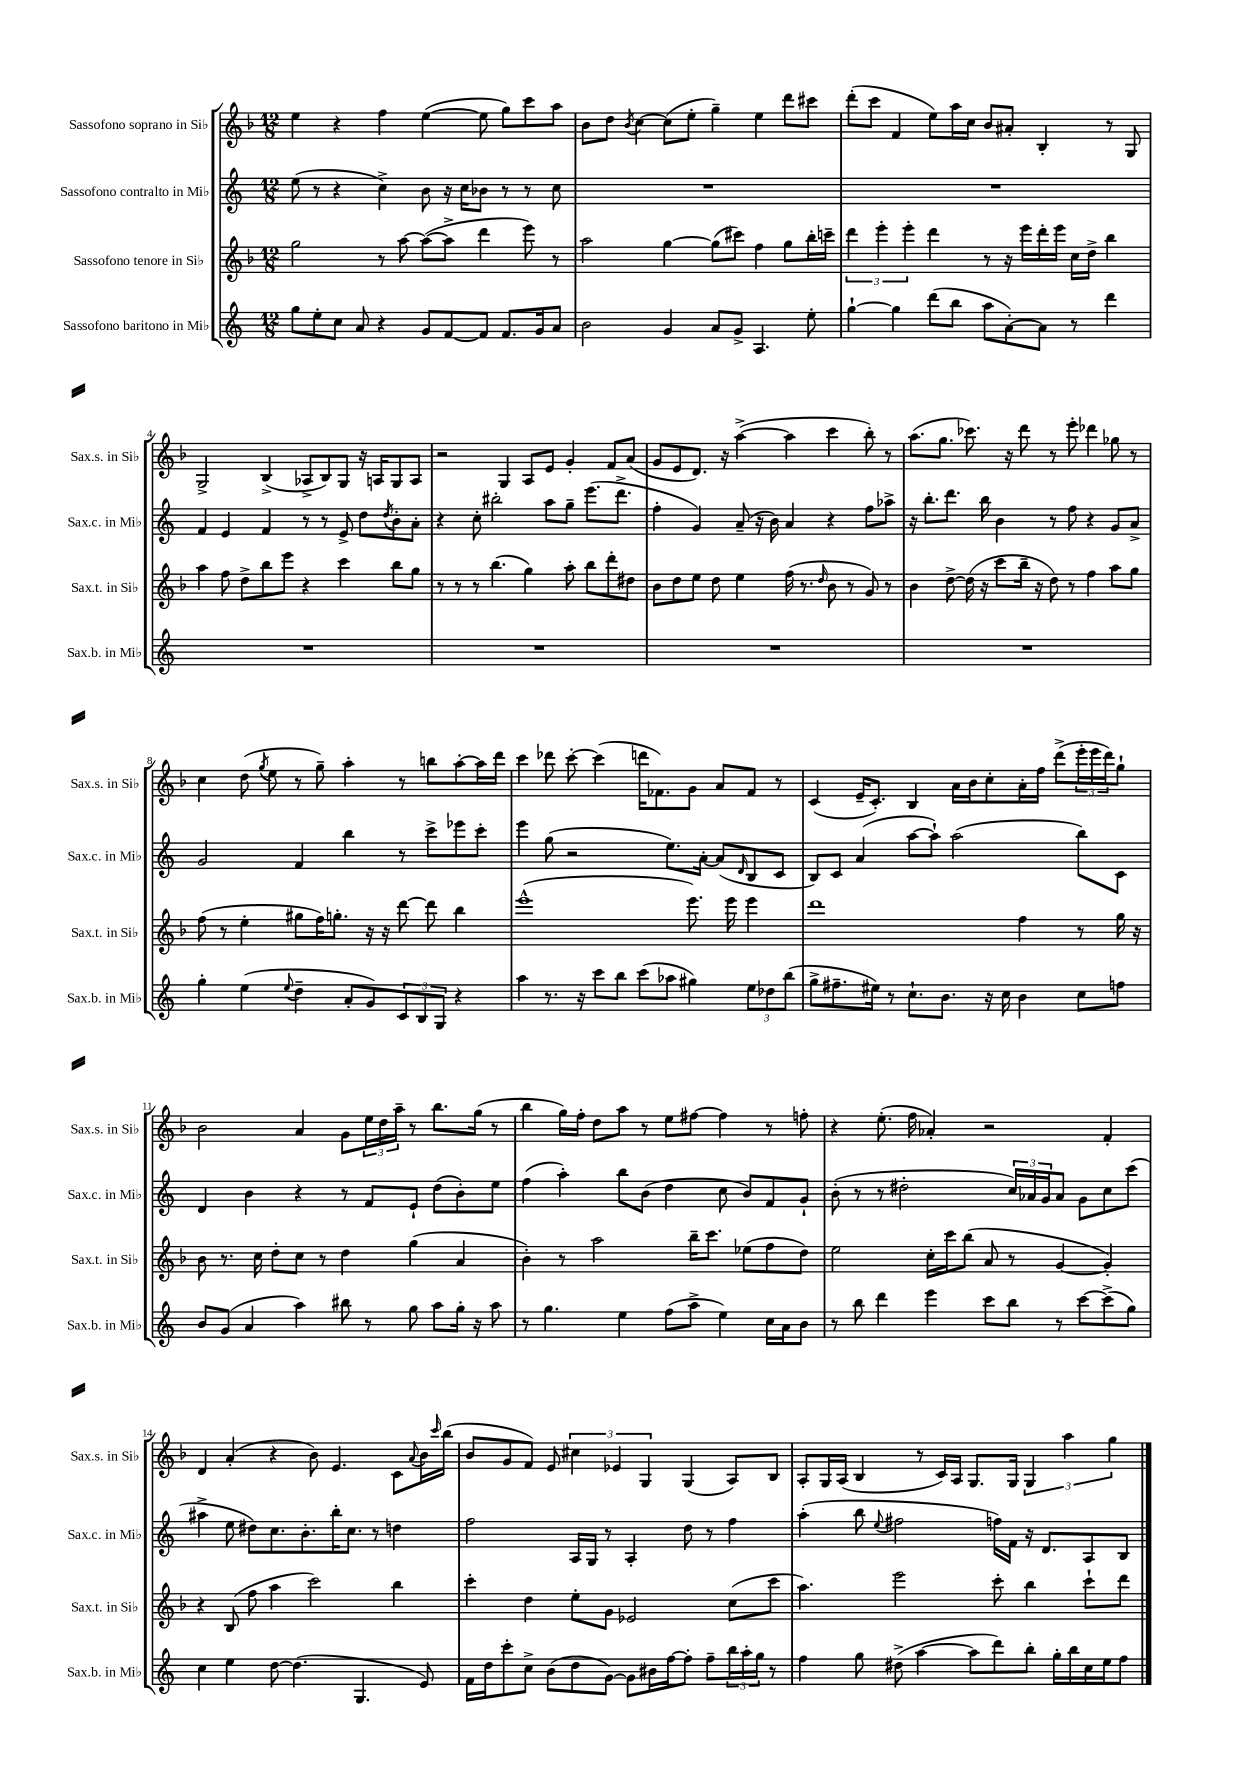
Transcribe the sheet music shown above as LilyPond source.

<<
\new StaffGroup <<
\new Staff = "s0" \with { instrumentName = "Sassofono soprano in Sib" shortInstrumentName = "Sax.s. in Sib" } {
    \clef treble \key f \major \numericTimeSignature \time 12/8
    e''4 r4 f''4 e''4~( e''8 g''8) c'''8 a''8 |
    bes'8 d''8 \acciaccatura { bes'8 } c''4~ c''8( e''8-. g''4--) e''4 d'''8 cis'''8 |
    d'''8-.( c'''8 f'4 e''8) a''16 c''16 bes'8 ais'8-. bes4-. r8 g8 |
    g2-> bes4->( aes8-> bes8) g8 r16 a16 g8 a8 |
    r2 g4 a8 e'8 g'4-. f'8 a'8( |
    g'8 e'8 d'8.) r16 a''4~->( a''4 c'''4 bes''8-.) r8 |
    a''8.( g''8. ces'''8.) r16 d'''8 r8 e'''8-. des'''4 ges''8 r8 |
    c''4 d''8( \acciaccatura { g''8 } e''8 r8 g''8--) a''4-. r8 b''8 a''8~-. a''16 d'''16 |
    c'''4 des'''8 c'''8~-. c'''4( d'''16 fes'8.) g'8 a'8 fes'8 r8 |
    c'4( e'16-- c'8.-.) bes4 a'16 bes'16 c''8-. a'16-. f''16 d'''8->( \tuplet 3/2 { e'''16-. e'''16 d'''16) } g''8-! |
    bes'2 a'4 g'8 \tuplet 3/2 { e''16 d''16 a''16-- } r8 bes''8. g''16( r8 |
    bes''4 g''16) f''16-. d''8 a''8 r8 e''8 fis''8~ fis''4 r8 f''8-. |
    r4 e''8.-.( f''16 aes'4-.) r2 f'4-. |
    d'4 a'4-.( r4 bes'8) e'4. c'8 \appoggiatura { a'8 } bes'16 \grace { c'''16 } bes''16( |
    bes'8 g'8 f'8) e'8 \tuplet 3/2 { cis''4 ees'4 g4 } g4( a8) bes8 |
    a8-. g16 a16( bes4 r8 c'16) a16 g8. g16 \tuplet 3/2 { g4 a''4 g''4 } \bar "|." |
}
\new Staff = "s1" \with { instrumentName = "Sassofono contralto in Mib" shortInstrumentName = "Sax.c. in Mib" } {
    \clef treble \key c \major \numericTimeSignature \time 12/8
    e''8( r8 r4 c''4->) b'8 r16 c''16 bes'8 r8 r8 c''8 |
    R1. |
    R1. |
    f'4 e'4 f'4 r8 r8 e'8-> d''8 \acciaccatura { d''8 } b'8-. a'8-. |
    r4 c''8-. bis''2-. a''8 g''8-- e'''8.( d'''8.-> |
    f''4-. g'4) a'8--( r16 b'16) a'4 r4 f''8 aes''8-> |
    r16 b''8.-. d'''8. b''16 b'4 r8 f''8 r4 g'8 a'8-> |
    g'2 f'4 b''4 r8 c'''8-> ees'''8 c'''8-. |
    e'''4 g''8( r2 e''8.) a'16~-. a'8( \grace { d'16 } b8 c'8 |
    b8) c'8 a'4( a''8~ a''8-!) a''2( b''8) c'8 |
    d'4 b'4 r4 r8 f'8 e'8-! d''8( b'8-.) e''8 |
    f''4( a''4-.) b''8 b'8( d''4 c''8 b'8) f'8 g'8-! |
    b'8-.( r8 r8 dis''2-. \tuplet 3/2 { c''16) aes'16 g'16 } aes'8 g'8 c''8 c'''8( |
    ais''4-> e''8 dis''8) c''8. b'8.-. b''16-. c''8. r8 d''4 |
    f''2 a16 g16 r8 a4-. d''8 r8 f''4 |
    a''4-.( b''8 \appoggiatura { e''8 } fis''2 f''16) f'16 r16 d'8. a8 b8 \bar "|." |
}
\new Staff = "s2" \with { instrumentName = "Sassofono tenore in Sib" shortInstrumentName = "Sax.t. in Sib" } {
    \clef treble \key f \major \numericTimeSignature \time 12/8
    g''2 r8 a''8~ a''8~( a''8-> d'''4 e'''8) r8 |
    a''2 g''4~ g''8( cis'''8) f''4 g''8 bes''16-. c'''16-- |
    \tuplet 3/2 { d'''4 e'''4-. e'''4-. } d'''4 r8 r16 e'''16 d'''16-. e'''16 c''16 d''16-> bes''4 |
    a''4 f''8 d''8-> bes''8 e'''8 r4 c'''4 bes''8 g''8 |
    r8 r8 r8 bes''4.( g''4) a''8-. bes''8 d'''8-. dis''8 |
    bes'8 d''8 e''8 d''8 e''4 f''16( r8. \grace { d''16 } bes'8 r8 g'8) r8 |
    bes'4 d''8~-> d''16( r16 c'''8 bes''16-- r16 d''8) r8 f''4 a''8 g''8 |
    f''8( r8 e''4-. gis''8 f''16) g''8.-. r16 r16 d'''8~ d'''8 bes''4 |
    e'''1-^( e'''8.) e'''16 e'''4 |
    d'''1 f''4 r8 g''16 r16 |
    bes'8 r8. c''16 d''8-. c''8 r8 d''4 g''4( a'4 |
    bes'4-.) r8 a''2 bes''16-- c'''8. ees''8( f''8 d''8) |
    e''2 c''16-. c'''16 bes''8( a'8 r8 g'4~ g'4-.) |
    r4 bes8( f''8 a''4 c'''2) bes''4 |
    c'''4-. d''4 e''8-. g'8 ees'2 c''8( c'''8 |
    a''4.) e'''2 c'''8-. bes''4 c'''8-! d'''8 \bar "|." |
}
\new Staff = "s3" \with { instrumentName = "Sassofono baritono in Mib" shortInstrumentName = "Sax.b. in Mib" } {
    \clef treble \key c \major \numericTimeSignature \time 12/8
    g''8 e''8-. c''8 a'8 r4 g'8 f'8~ f'8 f'8. g'16 a'8 |
    b'2 g'4 a'8 g'8-> a4. e''8-. |
    g''4~-! g''4 d'''8( b''8 a''8 a'8~-.) a'8 r8 d'''4 |
    R1. |
    R1. |
    R1. |
    R1. |
    g''4-. e''4( \appoggiatura { e''8 } d''4-- a'8-. g'8) \tuplet 3/2 { c'8 b8 g8 } r4 |
    a''4 r8. r16 c'''8 b''8 c'''8( aes''8 gis''4) \tuplet 3/2 { e''8 des''8 b''8( } |
    g''8-> fis''8.-- eis''16) r8 c''8.-! b'8. r16 c''16 b'4 c''8 f''8 |
    b'8 g'8( a'4 a''4) bis''8 r8 g''8 a''8 g''16-. r16 a''8 |
    r8 g''4. e''4 f''8( a''8-> e''4) c''16 a'16 b'8 |
    r8 b''8 d'''4 e'''4 c'''8 b''8 r8 c'''8~ c'''8->( g''8) |
    c''4 e''4 d''8~ d''4.( g4. e'8) |
    f'16 d''16 c'''8-. c''8-> b'8( d''8 g'8~) g'8 bis'16 f''16~ f''8-. f''8-- \tuplet 3/2 { b''16 a''16-. g''16 } r8 |
    f''4 g''8 dis''8->( a''4~ a''8 d'''8) b''8-. g''16-. b''16 c''16 e''16 f''8 \bar "|." |
}
>>
>>
